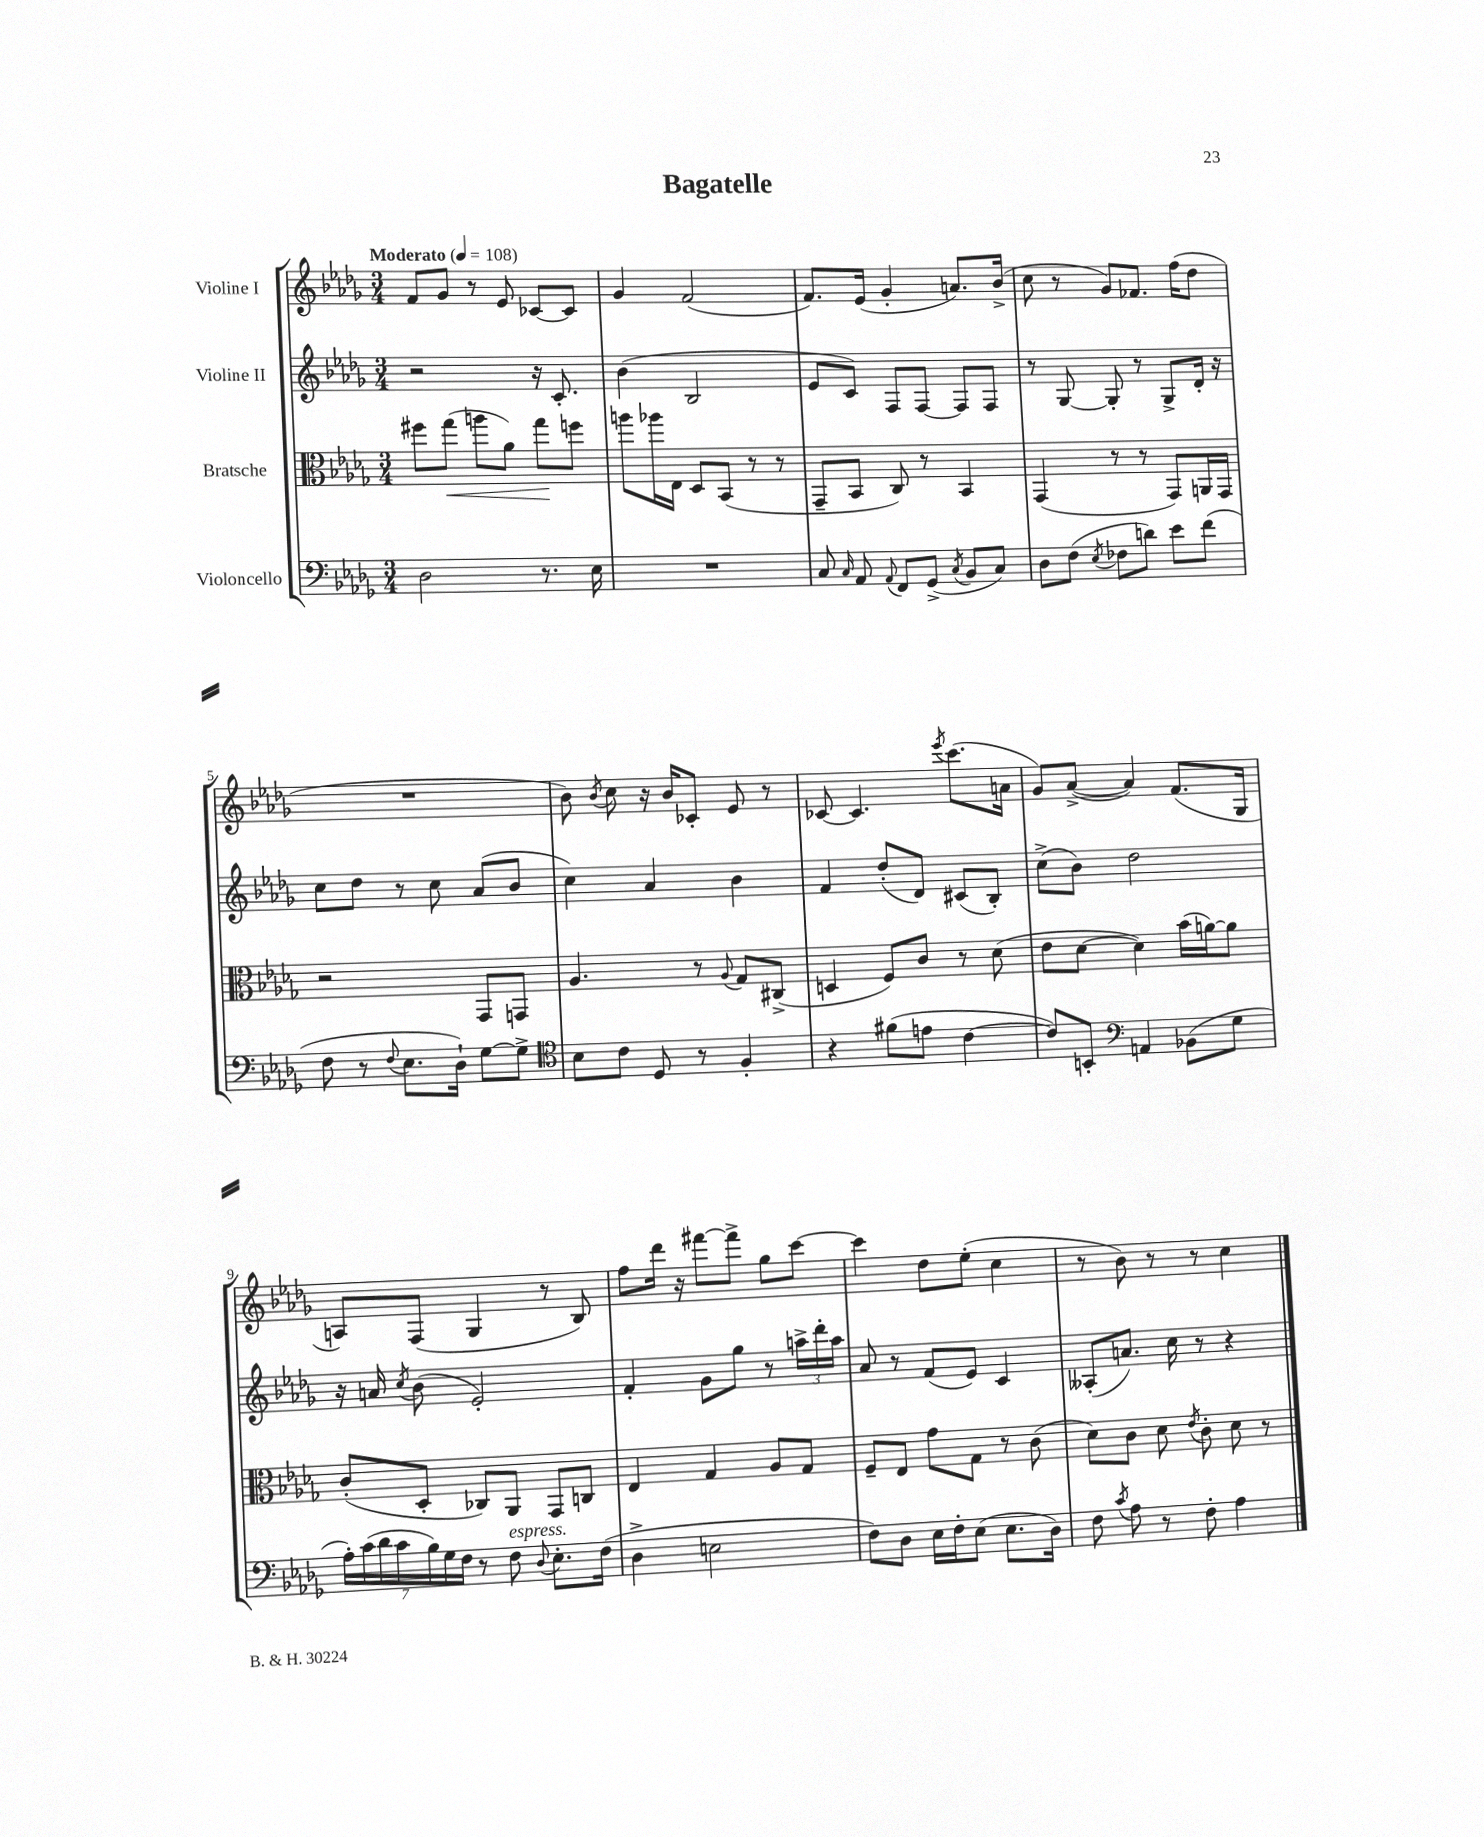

**kern	**kern	**dynam	**kern	**kern
*part4	*part3	*part3	*part2	*part1
*staff4	*staff3	*staff3	*staff2	*staff1
*I"Violoncello	*I"Bratsche	*	*I"Violine II	*I"Violine I
*clefF4	*clefC3	*	*clefG2	*clefG2
*k[b-e-a-d-g-]	*k[b-e-a-d-g-]	*	*k[b-e-a-d-g-]	*k[b-e-a-d-g-]
*M3/4	*M3/4	*	*M3/4	*M3/4
*MM108	*MM108	*	*MM108	*MM108
=1	=1	=1	=1	=1
!	!	!	!	!LO:TX:a:B:t=Moderato
2D-\	8ff#X\L	.	2r	8f/L
!	!	!LO:HP:b	!	!
.	(8gg-\J	<	.	8g-/J
.	8aan\L	.	.	8r
.	8a-\J)	.	.	8e-/
8.r	8gg-\L	.	16r	[8c-X/L
.	.	.	8.c'/	.
.	8ffn\J	[	.	8c-/J]
16E-\	.	.	.	.
=2	=2	=2	=2	=2
2.r	8aan\L	.	(4b-\	4g-/
.	16aa-X\L	.	.	.
.	16E-\JJ	.	.	.
.	8D-/L	.	2B-/	(2f/
.	(8BB-/J	.	.	.
.	8r	.	.	.
.	8r	.	.	.
=3	=3	=3	=3	=3
8C/	8GG-~/L	.	8e-/L	8.f/L)
16qqC/	.	.	.	.
8AA-/	8BB-/J	.	8c/J)	.
.	.	.	.	(16e-/Jk
8qqAA-/	.	.	.	.
8FF/L	8C/)	.	8F/L	4g-'/
(8GG-^/J	8r	.	[8F/J	.
8qC/	.	.	.	.
8BB-/L	4BB-/	.	8F/L]	8.an/L)
8C/J)	.	.	8F/J	.
.	.	.	.	(16b-^/Jk
=4	=4	=4	=4	=4
8D-\L	(4GG-/	.	8r	8cc\
(8F\J	.	.	[8G-/	8r
8qE-/	.	.	.	.
8F-X\L	8r	.	8G-'/]	8g-/L)
8dn\J)	8r	.	8r	8.f-X/J
8e-\L	8GG-/L)	.	8G-^/L	.
.	.	.	.	(16ff\KL
(8f\J	16AAn/L	.	16d-'/Jk	8dd-\J
.	16GG-/JJ	.	16r	.
!!LO:LB:g=z
=5	=5	=5	=5	=5
8F\	2r	.	8cc\L	2.r
8r	.	.	8dd-\J	.
8qqF/	.	.	.	.
8.E-\L	.	.	8r	.
.	.	.	8cc\	.
16D-`\Jk)	.	.	.	.
[8G-\L	8GG-/L	.	(8a-/L	.
8G-^\J]	8GGn/J	.	8b-/J	.
=6	=6	=6	=6	=6
*clefC4	*	*	*	*
8B-\L	4.A-/	.	4cc\)	8b-\)
.	.	.	.	8qb-/
8c\J	.	.	.	8cc\
8D-/	.	.	4a-/	16r
.	.	.	.	16b-/KL
8r	8r	.	.	8c-X'/J
.	8qqA-/	.	.	.
4F'/	8G-/L	.	4b-\	8e-/
.	(8C#X^/J	.	.	8r
=7	=7	=7	=7	=7
4r	4Dn/	.	4f/	[8c-X/
.	.	.	.	4.c-/]
(8f#X\L	8F/L)	.	(8dd-'/L	.
8en\J	8c/J	.	8d-/J)	.
.	.	.	.	8qeee-/
[4c\	8r	.	(8c#X/L	(8.ccc\L
.	(8d-\	.	8B-'/J)	.
.	.	.	.	16an\Jk
=8	=8	=8	=8	=8
8c/L])	8e-\L	.	(8cc^\L	8g-/L)
8BBn'/J	[8d-\J	.	8b-\J)	([8a-^/J
*clefF4	*	*	*	*
4AAn/	4d-\])	.	2dd-\	4a-/])
(8BB-X\L	(16b-\LL	.	.	(8.f/L
.	[16an\J)	.	.	.
8G-\J	8a\J]	.	.	.
.	.	.	.	16G-/Jk
!!LO:LB:g=z
=9	=9	=9	=9	=9
28A-'\LL)	(8c'/L	.	16r	8An/L)
(28c\	.	.	.	.
.	.	.	16an/	.
28d-\	.	.	.	.
28c\	.	.	.	.
.	.	.	8qcc/	.
.	8D-'/J	.	(8b-\	(8F/J
28B-\)	.	.	.	.
28G-\	.	.	.	.
28F\JJ	.	.	.	.
8r	8C-X/L)	.	2e-'/)	4G-/
!LO:TX:a:i:t=espress.	!	!	!	!
8F\	8AA-/J	.	.	.
8qqD-/	.	.	.	.
8.E-'\L	8GG-/L	.	.	8r
.	8Cn/J	.	.	8B-/)
(16F\Jk	.	.	.	.
=10	=10	=10	=10	=10
4D-^\	4E-/	.	4f'/	8ff\L
.	.	.	.	16ddd-\Jk
.	.	.	.	16r
2En\	4G-/	.	8g-\L	[8fff#X\L
.	.	.	8gg-\J	8fff#^\J]
.	8A-/L	.	8r	8gg-\L
.	8G-/J	.	24aan^\LL	[8ccc\J
.	.	.	24ddd-'\	.
.	.	.	24aa\JJ	.
=11	=11	=11	=11	=11
8F\L)	8F~/L	.	8a-/	4ccc\]
8D-\J	8E-/J	.	8r	.
16E-\LL	8g-\L	.	(8f/L	8dd-\L
16F'\J	.	.	.	.
(8E-\J	8G-\J	.	8e-/J)	(8ee-'\J
8.E-\L	8r	.	4c/	4cc\
.	(8c\	.	.	.
16D-\Jk)	.	.	.	.
=12	=12	=12	=12	=12
8F\	8d-\L)	.	(8A--X'/L	8r
8qc/	.	.	.	.
8A-\	8c\J	.	8.an/J)	8b-\)
8r	8d-\	.	.	8r
.	.	.	16cc\	.
.	8qe-/	.	.	.
8F'\	8c'\	.	8r	8r
4A-\	8d-\	.	4r	4cc\
.	8r	.	.	.
==	==	==	==	==
*-	*-	*-	*-	*-
